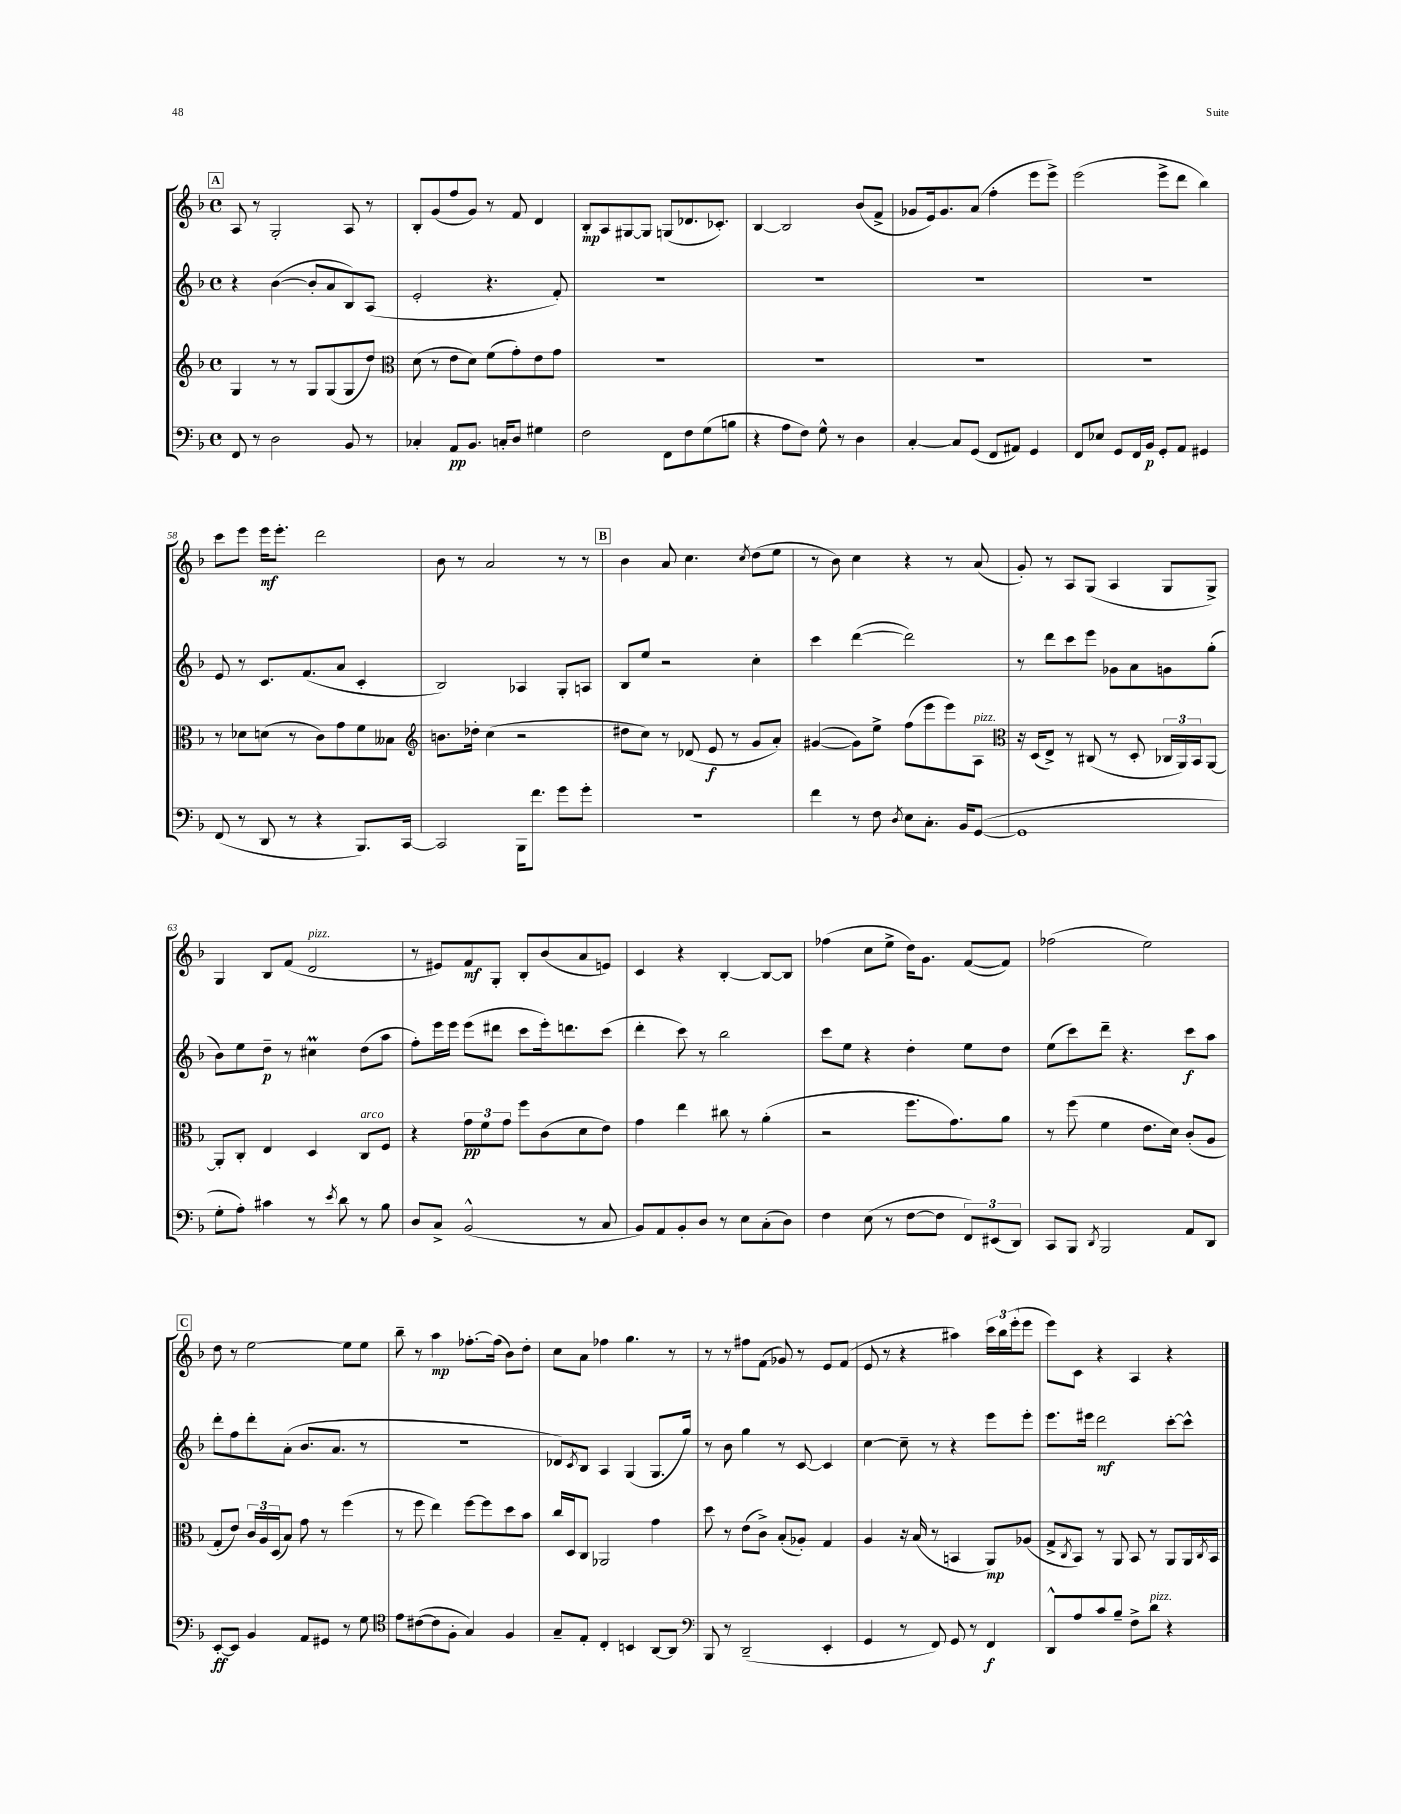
<<
\new StaffGroup <<
\new Staff = "s0" {
    \clef treble \key f \major \defaultTimeSignature \time 4/4
    \mark \markup { \box "A" } a8 r8 g2-. a8 r8 |
    bes8-. g'8( f''8 g'8) r8 f'8 d'4 |
    bes8-.\mp a8 gis8~ gis8 g8( des'8. ces'8.-.) |
    bes4~ bes2 bes'8( f'8-> |
    ges'8 e'16) ges'8. a'8( f''4-. e'''8 e'''8->) |
    e'''2( e'''8-> d'''8 bes''4) |
    c'''8 e'''8 e'''16\mf e'''8.-. d'''2 |
    bes'8 r8 a'2 r8 r8 |
    \mark \markup { \box "B" } bes'4 a'8 c''4. \acciaccatura { c''8 } d''8( e''8 |
    r8 bes'8) c''4 r4 r8 a'8( |
    g'8-.) r8 a8 g8( a4 g8 g8->) |
    g4 bes8 f'8( d'2^\markup { \italic "pizz." } |
    r8 eis'8) f'8\mf g8-. bes8-. bes'8( a'8 e'8) |
    c'4 r4 bes4~-. bes8~ bes8 |
    fes''4( c''8 e''8-> d''16) g'8. f'8~( f'8) |
    fes''2( e''2) |
    \mark \markup { \box "C" } d''8 r8 e''2~ e''8 e''8 |
    bes''8-- r8 a''4\mp fes''8.~-. fes''16( bes'8) d''8-. |
    c''8 a'8 fes''4 g''4. r8 |
    r8 r8 fis''8 f'8( ges'8) r8 e'8 f'8( |
    e'8 r8 r4 ais''4) \tuplet 3/2 { c'''16 bes''16 e'''16-.( } e'''8 |
    e'''8) c'8 r4 a4 r4 \bar "|." |
}
\new Staff = "s1" {
    \clef treble \key f \major \defaultTimeSignature \time 4/4
    \mark \markup { \box "A" } r4 bes'4~( bes'8-. a'8 bes8) a8( |
    e'2-. r4. f'8-.) |
    R1 |
    R1 |
    R1 |
    R1 |
    e'8 r8 c'8. f'8.( a'8 c'4-. |
    bes2) aes4 g8-. a8 |
    \mark \markup { \box "B" } bes8 e''8 r2 c''4-. |
    c'''4 d'''4~( d'''2) |
    r8 d'''8 c'''8 e'''8 ges'8 a'8 g'8 g''8-.( |
    bes'8) e''8 d''8--\p r8 cis''4\prall d''8( a''8 |
    f''8-.) e'''16 e'''16 e'''8( dis'''8 c'''8 e'''16-.) d'''8. c'''8( |
    d'''4-. c'''8) r8 bes''2 |
    c'''8 e''8 r4 d''4-. e''8 d''8 |
    e''8( c'''8) d'''8-- r4. c'''8\f a''8 |
    \mark \markup { \box "C" } d'''8-. f''8 d'''8-. a'8-.( bes'8. a'8. r8 |
    R1 |
    des'8) \acciaccatura { c'8 } bes8 a4 g4( g8. g''16) |
    r8 bes'8 g''4 r8 c'8~ c'4 |
    c''4~ c''8-- r8 r4 e'''8 e'''8-. |
    e'''8. eis'''16 d'''2\mf c'''8~-. c'''8-^ \bar "|." |
}
\new Staff = "s2" {
    \clef treble \key f \major \defaultTimeSignature \time 4/4
    \mark \markup { \box "A" } g4 r8 r8 g8 g8( g8 d''8) |
    \clef alto d'8( r8 e'8 d'8) f'8( g'8-.) e'8 g'8 |
    R1 |
    R1 |
    R1 |
    R1 |
    r8 des'8 d'8( r8 c'8) g'8 f'8 beses8 |
    \clef treble b'8. des''16-. c''4( r2 |
    \mark \markup { \box "B" } dis''8 c''8) r8 des'8( e'8\f r8 g'8 a'8-.) |
    gis'4~( gis'8) e''8-> f''8( e'''8 e'''8) a8^\markup { \italic "pizz." } |
    \clef alto r16 d16( e8->) r8 cis8( r8 d8-. \tuplet 3/2 { ces16 a,16) bes,16 } a,8~ |
    a,8-. c8-. e4 d4 c8^\markup { \italic "arco" } f8 |
    r4 \tuplet 3/2 { g'8\pp f'8 g'8 } f''8 c'8( d'8 e'8) |
    g'4 e''4 cis''8 r8 a'4-.( |
    r2 f''8. g'8.) a'8 |
    r8 f''8( f'4 e'8. d'16) c'8-.( a8 |
    \mark \markup { \box "C" } g8-. e'8) \tuplet 3/2 { c'16 a16 d16( } bes8) g'8 r8 f''4( |
    r8 f''8 e''4) f''8~ f''8 d''8 bes'8 |
    c''16 d16 c8 aes,2 g'4 |
    d''8 r8 e'8( c'8->) bes8-.( aes8-.) g4 |
    a4 r16 bes16( r8 b,4 a,8\mp) aes8( |
    g8-> \acciaccatura { c8 } bes,8) r8 a,8 bes,8 r8 a,8 a,16 \acciaccatura { c8 } bes,16 \bar "|." |
}
\new Staff = "s3" {
    \clef bass \key f \major \defaultTimeSignature \time 4/4
    \mark \markup { \box "A" } f,8 r8 d2 bes,8 r8 |
    ces4-. a,8\pp bes,8. c16-. d8 gis4 |
    f2 f,8 f8 g8( b8 |
    r4 a8 f8) g8-^ r8 d4 |
    c4~-. c8 g,8( f,8 ais,8) g,4 |
    f,8 ees8 g,8 f,16 bes,16\p g,8-. a,8 gis,4 |
    f,8( r8 d,8 r8 r4 bes,,8.) c,16~ |
    c,2 bes,,16 f'8. g'8 g'8-. |
    \mark \markup { \box "B" } R1 |
    f'4 r8 f8 \acciaccatura { d8 } e8 c8.-. bes,16 g,8~( |
    g,1 |
    g8-. a8-.) cis'4 r8 \acciaccatura { e'8 } d'8 r8 bes8 |
    d8 c8-> bes,2-^( r8 c8 |
    bes,8) a,8 bes,8-. d8 r8 e8 c8-.( d8) |
    f4 e8( r8 f8~ f8 \tuplet 3/2 { f,8) eis,8( d,8) } |
    c,8 bes,,8 \acciaccatura { d,8 } bes,,2 a,8 d,8 |
    \mark \markup { \box "C" } e,8~-.\ff e,8 bes,4 a,8 gis,8 r8 g8 |
    \clef tenor e'8 cis'8~( cis'8 f8-. g4) f4 |
    g8-- e8-. c4-. b,4 a,8~ a,8 |
    \clef bass bes,,8 r8 d,2--( e,4-. |
    g,4 r8 f,8) g,8 r8 f,4\f |
    d,8-^ a8 c'8 bes8-- f8-> d'8^\markup { \italic "pizz." } r4 \bar "|." |
}
>>
>>
\layout { \context { \Score currentBarNumber = #52 } }
